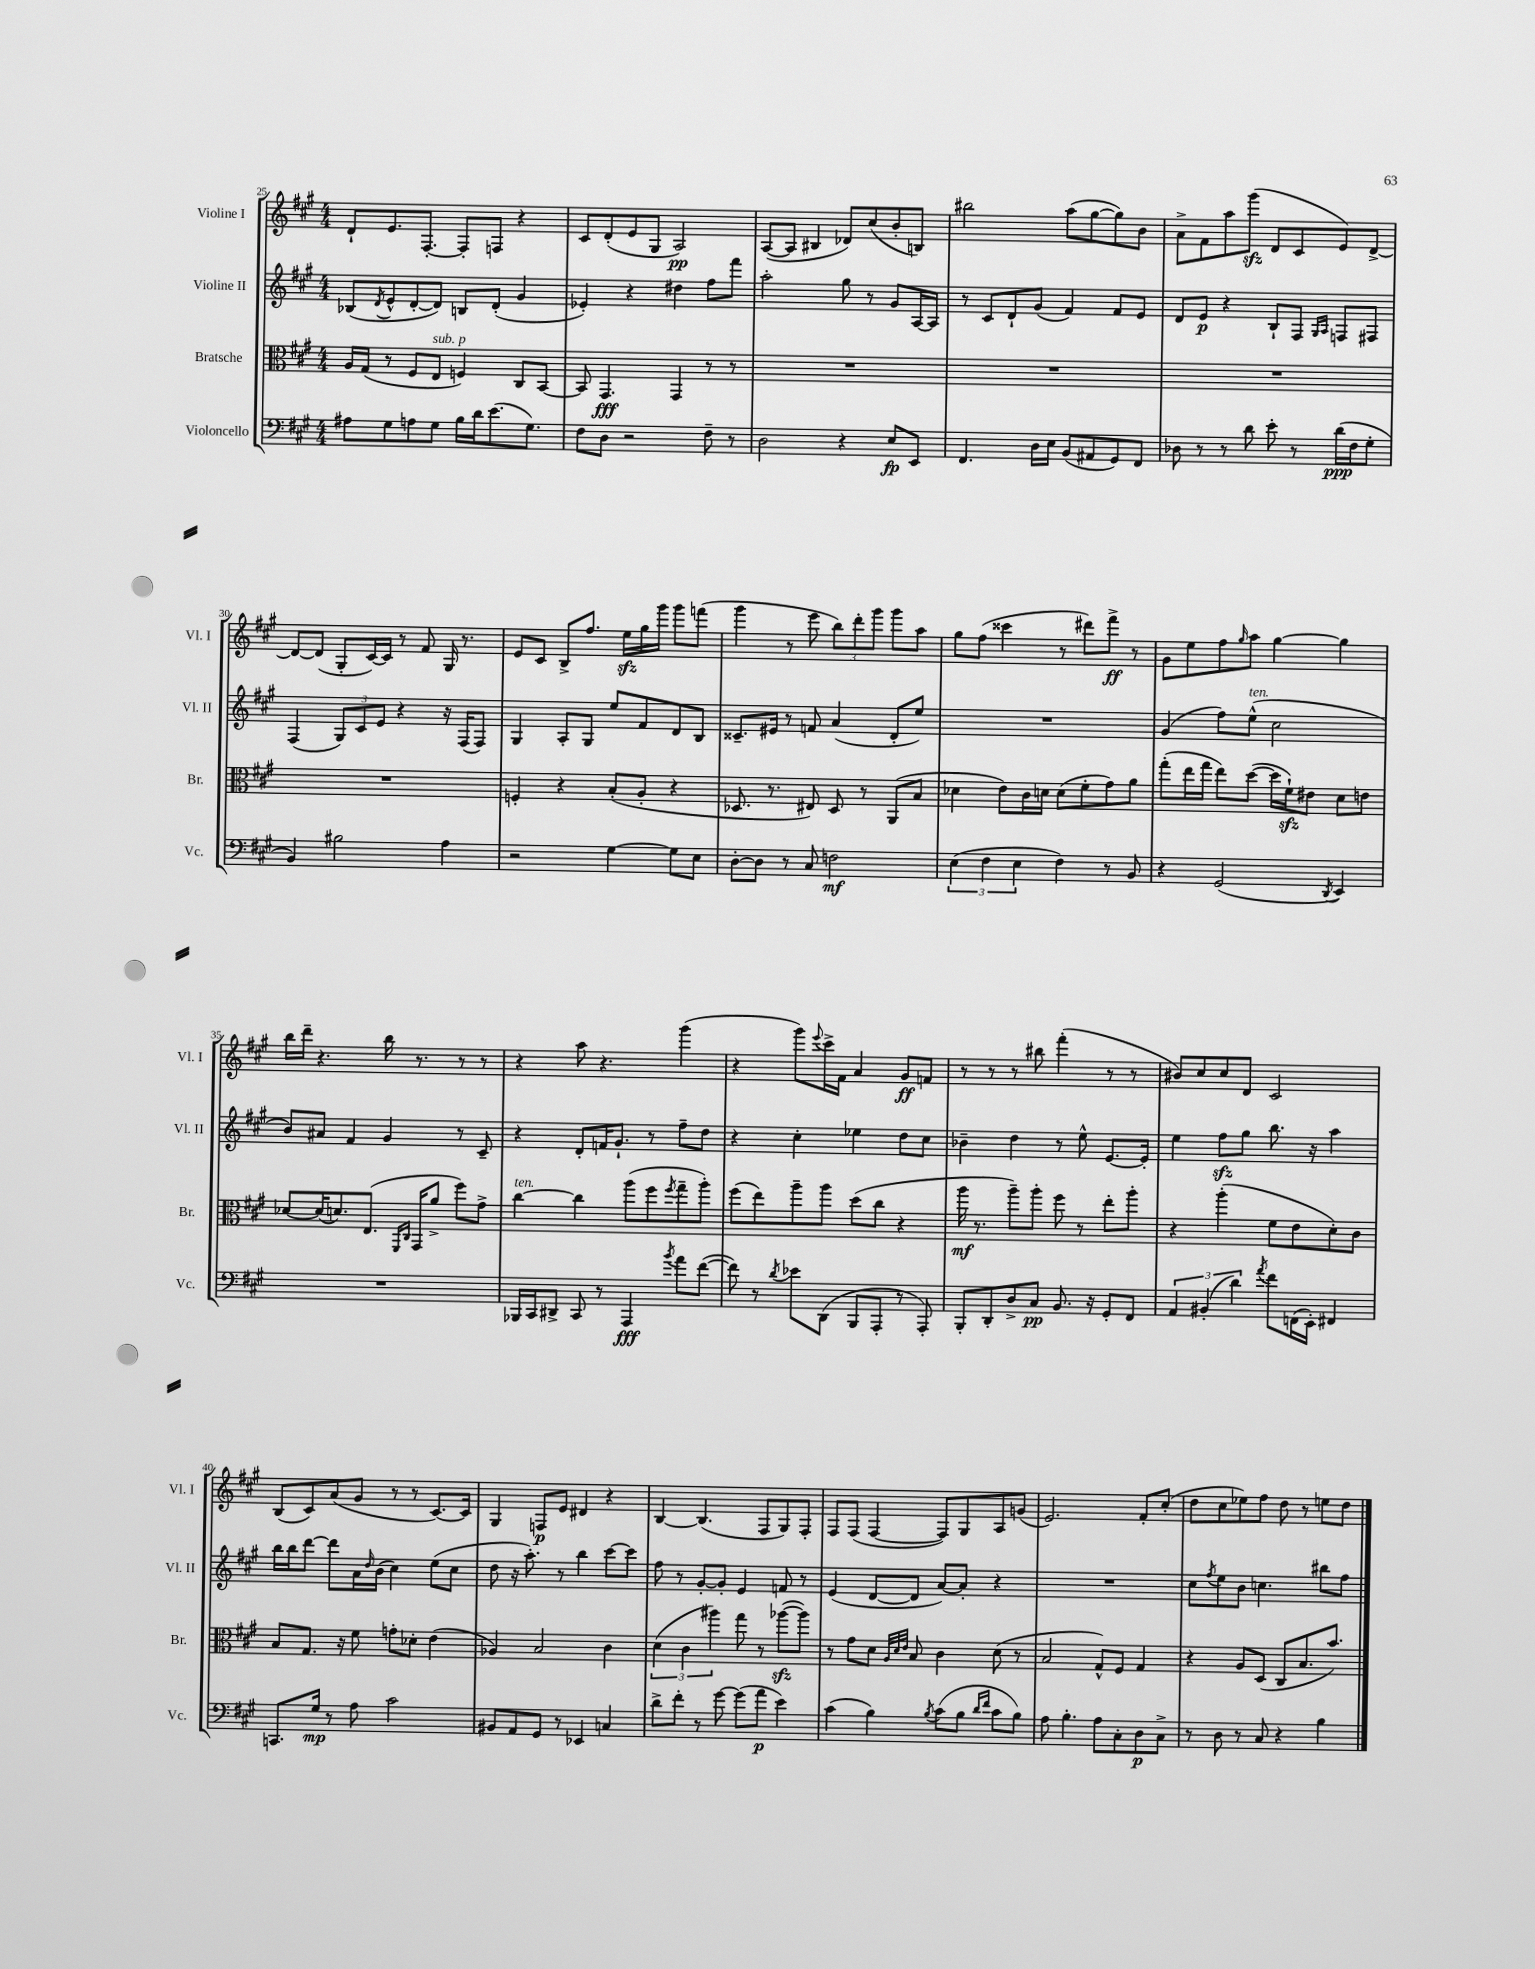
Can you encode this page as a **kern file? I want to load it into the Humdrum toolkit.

**kern	**kern	**kern	**kern
*staff4	*staff3	*staff2	*staff1
*clefF4	*clefC3	*clefG2	*clefG2
*k[f#c#g#]	*k[f#c#g#]	*k[f#c#g#]	*k[f#c#g#]
*M4/4	*M4/4	*M4/4	*M4/4
8A#	16A	(8B-	8d`
.	(16G#	.	.
.	.	8qd	.
8G#	8r	8e^^	8.e
8A	8F#	[8d'	.
.	.	.	[8.F#'
8G#	8E	8d])	.
16B	4F)	8B	8F#']
16d	.	.	.
(8.e	.	(8d'	8F
.	8C#	4g#	4r
8.G#)	.	.	.
.	[8BB	.	.
=	=	=	=
8F#	8BB]	4e-')	8c#
8D	4.GG#	.	(8d'
2r	.	4r	8e
.	.	.	8G#
.	4GG#	4dd#	2A)
8F#~	8r	8ff#	.
8r	8r	8fff#	.
=	=	=	=
2D	1r	2aa'	([8A
.	.	.	8A]
.	.	.	4B#
4r	.	8gg#	8d-)
.	.	8r	(8cc#
8E	.	8g#	8b'
8EE	.	[16A	8B)
.	.	16A]	.
=	=	=	=
4.FF#	1r	8r	2bb#
.	.	8c#	.
.	.	8d`	.
16D	.	(8g#	.
16E	.	.	.
(8BB	.	4f#)	(8aa
8AA#	.	.	[8gg#
8GG#)	.	8f#	8gg#])
8FF#	.	8e	8b
=	=	=	=
8D-	1r	8d	8a^
8r	.	8e	8f#
8r	.	4r	8aa
8d	.	.	(8ggg#
8e'	.	8B`	8d
8r	.	8F#	8c#
.	.	16qqG#	.
.	.	16qqA	.
(16d	.	8F	8e)
16F#	.	.	.
8G#'	.	8F#	[8d^
=	=	=	=
4BB)	1r	(4F#	8d_
.	.	.	(8d]
2B#	.	12G#)	8G#'
.	.	12c#	.
.	.	.	[16c#)
.	.	12e	.
.	.	.	16c#]
.	.	4r	8r
.	.	.	8f#
4A	.	16r	16G#
.	.	(16F#	8.r
.	.	8F#)	.
=	=	=	=
2r	4F'	4G#	8e
.	.	.	8c#
.	4r	8A'	8B^
.	.	8G#	8.ff#
[4G#	(8B'	8ee	.
.	.	.	16ee
.	8A'	8f#	16gg#
.	.	.	16ggg#
8G#]	4r	8d	8ggg#
8E	.	8B	(8fff
=	=	=	=
[8D'	8.D-	8.c##~	4ggg#
8D]	.	.	.
.	8.r	16e#	.
8r	.	8r	8r
8C#	8E#)	8f	8eee
2F	8D-	(4a	12bb)
.	.	.	12ddd'
.	8r	.	.
.	.	.	12ggg#
.	(8AA	8d'	8ggg#
.	8B	8ee)	8aa
=	=	=	=
(6E	4d-	1r	8gg#
.	.	.	(8ff#
6F#	.	.	.
.	8e)	.	4ccc##
6E	.	.	.
.	16c#	.	.
.	16d	.	.
4F#)	(8d	.	8r
.	8f#'	.	8ddd#)
8r	8g#)	.	8fff#^
8BB	8a	.	8r
=	=	=	=
4r	(8gg#'	(4g#	8g#
.	16ee	.	8ee
.	16gg#	.	.
(2GG#	8ee)	8ff#)	8ff#
.	.	.	16qqgg#
.	([8dd	(8ee^^	8aa
.	16dd]	2cc#	[4gg#
.	16f#`)	.	.
.	8e#	.	.
8qDD	.	.	.
4EE)	8d	.	4gg#]
.	8e	.	.
=	=	=	=
1r	[8d-	8b)	16bb
.	.	.	16ddd~
.	(16d-]	8a#	4.r
.	8.d)	.	.
.	.	4f#	.
.	(8.E	.	.
.	.	4g#	16bb
.	16qqFF#	.	.
.	16qqC#	.	.
.	16GG#	.	8.r
.	8a^	.	.
.	8ff#)	8r	8r
.	8g#^	8c#~	8r
=	=	=	=
16BBB-	[4cc#	4r	4r
16CC#	.	.	.
8DD#^	.	.	.
8CC#	4cc#]	8d'	8aa
8r	.	16f	4.r
.	.	8.g#`	.
4AAA	(8aa	.	.
.	8ff#	8r	.
8qb	8qff#	.	.
8a	8gg#~	8ff#~	(4ggg#
([8f#	8aa')	8dd	.
=	=	=	=
8f#])	(8ff#	4r	4r
8r	8ee)	.	.
8qd	.	.	.
8e-	8aa~	4cc#'	8ggg#)
.	.	.	8qqeee
(8DD	8aa	.	16ccc#^
.	.	.	16f#
8BBB	(8dd	4ee-	4a
8AAA'	8cc#	.	.
8r	4r	8dd	8g#
8AAA')	.	8cc#	8f
=	=	=	=
8BBB'	16aa	4b-~	8r
.	8.r	.	.
8DD'	.	.	8r
8D^	8aa~)	4dd	8r
8C#	8aa'	.	8bb#
8.BB	8ff#	8r	(4fff#'
.	8r	8ee^^	.
16r	.	.	.
8GG#'	8ee'	[8.e	8r
8FF#	8aa'	.	8r
.	.	16e']	.
=	=	=	=
6AA	4r	4ee	8b#)
.	.	.	8cc#
(6BB#'	.	.	.
.	(4aa'	8ff#	8cc#
6d)	.	.	.
.	.	8gg#	8d
8qa	.	.	.
8f#	8f#	8.bb	2c#
(16FF	8e	.	.
16EE')	.	16r	.
4FF#	8d')	4aa	.
.	8c#	.	.
=	=	=	=
8.CC	8B	16bb	(8B
.	.	16bb	.
.	8.G#	[8ddd	8c#)
16G#	.	.	.
8r	.	8ddd]	(8a
.	16r	.	.
8A	8f#	16a	8g#
.	.	16qqdd	.
.	.	(16b	.
2c#	8g'	4cc#)	8r
.	8d-'	.	8r
.	(4e	(8ee	[8.c#)
.	.	8cc#	.
.	.	.	16c#]
=	=	=	=
8BB#	4A-)	8dd	4G#
8AA	.	16r	.
.	.	8.aa')	.
8GG#	2B	.	8F
8r	.	8r	8e
4EE-	.	4bb	4d#
4C	4c#	[8ccc#	4r
.	.	8ccc#]	.
=	=	=	=
8d^	(6d	8ff#	[4B
8f#'	.	8r	.
.	6c#	.	.
8r	.	[8g#'	(4.B]
.	6aa#)	.	.
[8g#	.	8g#']	.
(8g#]	8gg#	4e	.
8a	8r	.	8F#
4e)	([8aa-	8f	8G#)
.	8aa-])	8r	8F#'
=	=	=	=
(4c#	8r	(4e	8F#
.	8g#	.	(8F#
4B)	8d	[8d	[4F#
.	32qqA	.	.
.	32qqd	.	.
.	32qqe	.	.
.	8B	8d]	.
8qB	.	.	.
(8c#	4c#	[8a)	8F#])
8B	.	8a']	8G#
16qqd	.	.	.
16qqf#	.	.	.
8c#	(8d	4r	8A
8B)	8r	.	(8g
=	=	=	=
8A	2B	1r	2.e)
4.B'	.	.	.
8A	8G#^^)	.	.
8C#'	8F#	.	.
8D	4G#	.	8f#'
8C#^	.	.	(8cc#'
=	=	=	=
8r	4r	8cc#	8dd
.	.	8qff#	.
8D	.	8ee	8cc#
8r	8A	8b	8ee-)
8C#	(8D	4.cc	8ff#
4r	8C#	.	8dd
.	8.B	.	8r
4B	.	8bb#	8ee
.	8.b)	.	.
.	.	8ff#	8dd
==	==	==	==
*-	*-	*-	*-
